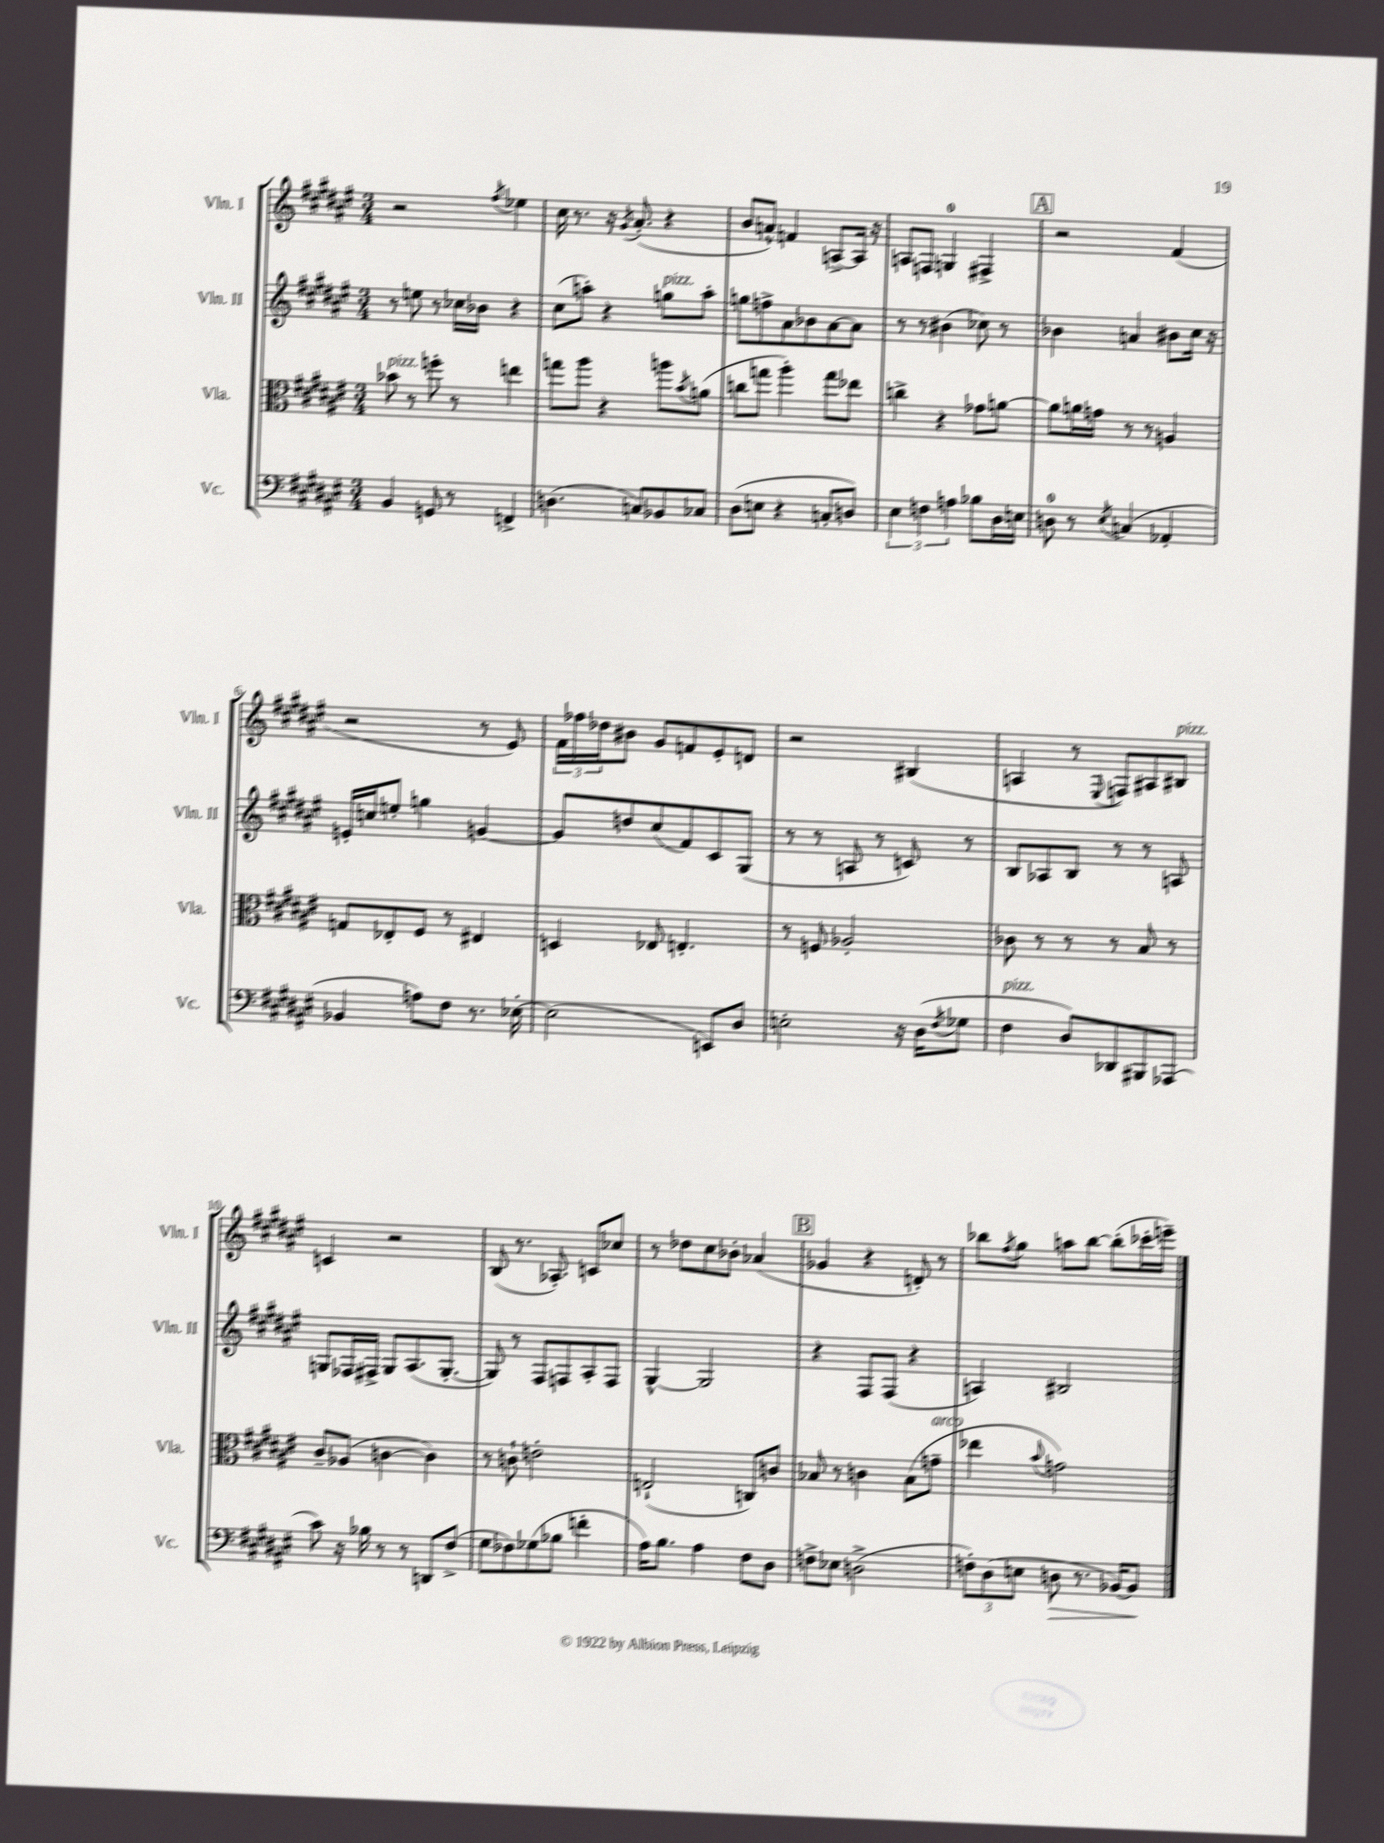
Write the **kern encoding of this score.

**kern	**dynam	**kern	**kern	**kern
*part4	*part4	*part3	*part2	*part1
*staff4	*staff4	*staff3	*staff2	*staff1
*I"Vc.	*	*I"Vla.	*I"Vln. II	*I"Vln. I
*I'Vc.	*	*I'Vla.	*I'Vln. II	*I'Vln. I
*clefF4	*	*clefC3	*clefG2	*clefG2
*k[f#c#g#d#a#e#]	*	*k[f#c#g#d#a#e#]	*k[f#c#g#d#a#e#]	*k[f#c#g#d#a#e#]
*M3/4	*	*M3/4	*M3/4	*M3/4
=1	=1	=1	=1	=1
!	!	!LO:TX:a:i:t=pizz.	!	!
4BB/	.	8b-X\	8r	2r
.	.	8r	8een\	.
8GGn/	.	8ffn'\	8r	.
8r	.	8r	16cc-X\LL	.
.	.	.	16b-X\JJ	.
.	.	.	.	8qff#/
4FFn^/	.	4een\	4r	4ee-X\
=2	=2	=2	=2	=2
(4.Dn\	.	8ggn\L	(8cc#\L	16cc#\
.	.	.	.	8.r
.	.	8aa#\J	8aan'\J)	.
.	.	4r	4r	16r
.	.	.	.	8qg#/
.	.	.	.	(8.a#'/
8Cn/L)	.	.	.	.
!	!	!	!LO:TX:a:i:t=pizz.	!
8BB-X/	.	8aan\L	8ggn\L	4r
.	.	8qb/	.	.
8C-X/J	.	(8an\J	8aa'\J	.
=3	=3	=3	=3	=3
(8D#\L	.	8ccn\L	8ggn\L	8b/L
8En\J	.	8ggn\J	8ffn^\	8an^^/J)
4r	.	4aa#'\)	8a#\	4fn/
.	.	.	8b-X\	.
8Cn'/L	.	8gg\L	[8a#\	[8An^/L
8Dn/J)	.	8ee-X\J	8a#\J]	16A/Jk]
.	.	.	.	16r
=4	=4	=4	=4	=4
6E#\	.	4ccn^\	8r	8An/L
.	.	.	8r	8Fn/J
6Fn\	.	.	.	.
.	.	4r	(4b#X\	4Gn/
6An\	.	.	.	.
8B-X\L	.	8g-X\L	8cc-X\)	4F#X^/
16D#\L	.	[8an\J	8r	.
16En\JJ	.	.	.	.
!!LO:REH:place=s1:t=A
=5	=5	=5	=5	=5
8Dn\	.	8a\L]	4b-X\	2r
8r	.	16an\L	.	.
.	.	16gn\JJ	.	.
8qE#/	.	.	.	.
(4Cn/	.	8r	4an/	.
.	.	8r	.	.
4AA-X'/	.	4An/	8b#X\L	(4f#/
.	.	.	16cc#\Jk	.
.	.	.	16r	.
!!LO:LB:g=z
=6	=6	=6	=6	=6
4BB-X/	.	8Gn/L	16en'/LL	2r
.	.	.	16ccn/J	.
.	.	8E-X'/	8een'/J	.
8An\L)	.	8F#/J	4ggn\	.
8F#\J	.	8r	.	.
8.r	.	4E#X/	[4gn/	8r
.	.	.	.	8e#/)
[16E-X'\	.	.	.	.
=7	=7	=7	=7	=7
(2E-\]	.	4Dn/	8g/L]	24f#\LL
.	.	.	.	24ff-X\
.	.	.	.	24dd-X\J
.	.	.	8ddn/	8b#X\J
.	.	8E-X/	(8cc#/	8g#/L
.	.	4.En'/	8f#/)	8fn/
8EEn/L)	.	.	8c#/	8e#'/
8D#/J	.	.	(8G#/J	8dn/J
=8	=8	=8	=8	=8
2En'\	.	8r	8r	2r
.	.	8Fn/	8r	.
.	.	2A-X'/	8An/	.
.	.	.	8r	.
16r	.	.	8cn/)	(4B#X/
(16D#\KL	.	.	.	.
8qF#/	.	.	.	.
8G-X\J	.	.	8r	.
=9	=9	=9	=9	=9
!LO:TX:a:i:t=pizz.	!	!	!	!
4F#\	.	8c-X\	8B/L	4An/
.	.	8r	8A-X/	.
8D#/L)	.	8r	8B/J	8r
.	.	.	.	8qqE#/
8DD-X/	.	8r	8r	8Fn/L)
8BBB#X/	.	8B/	8r	8A#X/
!	!	!	!	!LO:TX:a:i:t=pizz.
(8AAA-X/J	.	8r	8An/	8B#X/J
!!LO:LB:g=z
=10	=10	=10	=10	=10
8c#\)	.	8c#~/L	8Gn/L	4cn/
16r	.	(8A-X/J	16F-X/L	.
16B-X\	.	.	16F#X^/JJ	.
8r	.	[4cn\	8G/L	2r
8r	.	.	(8.A#/	.
8DDn/L	.	4c\])	.	.
.	.	.	[8.G'/J	.
(8F#^/J	.	.	.	.
=11	=11	=11	=11	=11
8G#\L	.	8r	8G/])	(8B/
8F-X\)	.	8cn`\	8r	8.r
(8G-X\	.	2en'\	8F#/L	.
.	.	.	.	8.A-X'/)
8B-X\J	.	.	8Fn/	.
4fn'\	.	.	8A#'/	8cn/L
.	.	.	8F/J	8cc-X/J
=12	=12	=12	=12	=12
16A#\KL)	.	(2En`/	[4G#^^/	8r
8.B\J	.	.	.	.
.	.	.	.	8dd-X\L
4A#\	.	.	2G#/]	8cc#\
.	.	.	.	8b-X'\J
8F#\L	.	8Cn/L)	.	(4a-X/
8D#\J	.	8cn/J	.	.
!!LO:REH:place=s1:t=B
=13	=13	=13	=13	=13
8Fn^\L	.	8B-X/	4r	4g-X/
8E-X\J	.	8r	.	.
(2Dn^\	.	4cn\	8F#/L	4r
.	.	.	(8F#/J	.
.	.	(8B-\L	4r	8dn'/)
!	!	!LO:TX:a:i:t=arco	!	!
.	.	8gn~\J	.	8r
=14	=14	=14	=14	=14
12Fn'\L)	.	4ee-X\	4An/)	8bb-X\L
(12D#\	.	.	.	.
.	.	.	.	8qff#/
.	.	.	.	8gg#\J
12En\J	.	.	.	.
.	.	8qqb/	.	.
!	!LO:HP:b	!	!	!
8Dn\	>	2gn\)	2B#X/	8aan\L
8.r	.	.	.	[8bb-\J
.	.	.	.	(8bb-'\L]
[16BB-X/KL)	.	.	.	.
8BB-/J]	.	.	.	16ccc-X'\L
.	.	.	.	16eeen~\JJ)
.	]	.	.	.
==	==	==	==	==
*-	*-	*-	*-	*-
